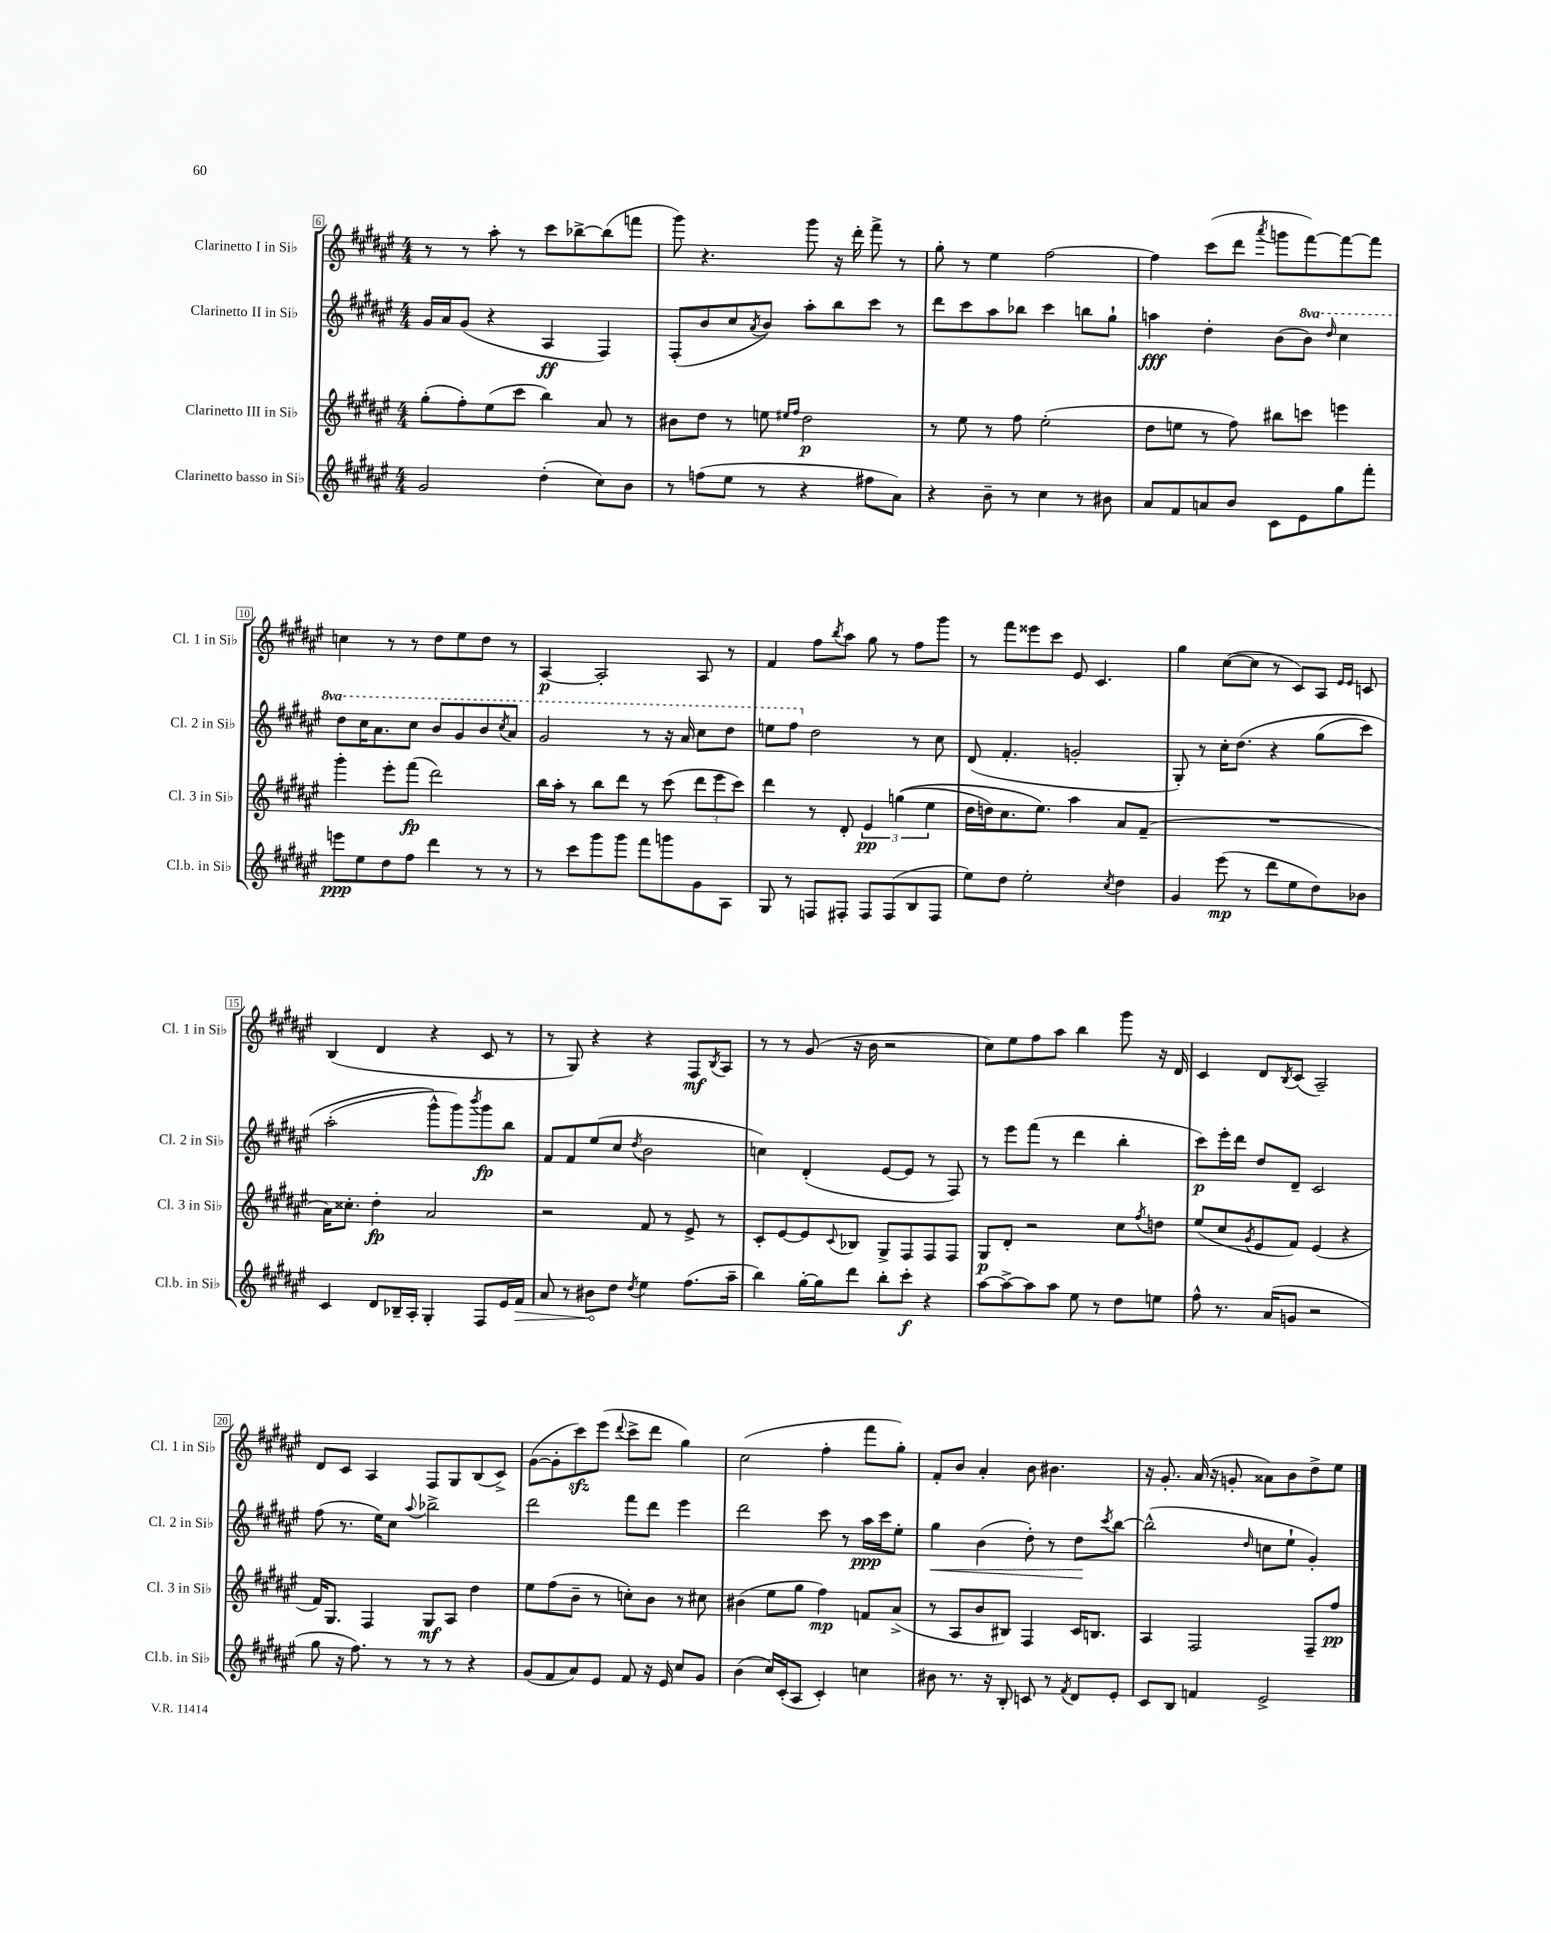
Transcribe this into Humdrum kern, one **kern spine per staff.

**kern	**kern	**kern	**kern
*staff4	*staff3	*staff2	*staff1
*clefG2	*clefG2	*clefG2	*clefG2
*k[f#c#g#d#a#e#]	*k[f#c#g#d#a#e#]	*k[f#c#g#d#a#e#]	*k[f#c#g#d#a#e#]
*M4/4	*M4/4	*M4/4	*M4/4
2g#	(8gg#'	16g#	8r
.	.	16a#	.
.	8ff#')	(8g#	8r
.	(8ee#	4r	8aa#'
.	8ccc#	.	8r
(4dd#'	4bb)	4A#	8ccc#
.	.	.	[8bb-^
8cc#)	8a#	4F#)	(8bb-]
8b	8r	.	8fff
=	=	=	=
8r	8b#	(8F#'	8ggg#)
(8ff	8dd#	8b	4.r
8ee#	8r	8cc#	.
.	.	8qa#	.
8r	8ee	8b)	.
.	16qqee#	.	.
.	16qqff#	.	.
4r	2dd#	8aa#'	8ggg#
.	.	8bb	16r
.	.	.	16ddd#'
8ff#	.	8ccc#	8fff#^
8a#)	.	8r	8r
=	=	=	=
4r	8r	8ddd#	8gg#'
.	8ee#	8ccc#	8r
8b~	8r	8aa#	4ee#
8r	8ff#	8bb-	.
4cc#	(2ee#'	4ccc#	[2ff#
8r	.	8bb	.
8b#	.	8gg#`	.
=	=	=	=
8a#	8dd#	4aa	4ff#]
8f#	8ee	.	.
8a	8r	4dd#'	(8ccc#
8b	8ff#)	.	8ddd#
.	.	.	8qaaa#
8c#	8bb#	(8b	8ggg
8e#	8ccc	8bb)	[8fff#)
.	.	16qqddd#	.
8gg#	4eee	4ccc#	8fff#_
8fff#'	.	.	8fff#]
=	=	=	=
8eee	4ggg#'	8ddd#	4cc
8ee#	.	16ccc#	.
.	.	8.aa#	.
8dd#	8eee#'	.	8r
8ff#	(8fff#	8ccc#	8r
4ddd#	2ddd#)	8bb	8dd#
.	.	8gg#	8ee#
8r	.	8bb	8dd#
.	.	8qccc#	.
8r	.	8aa#	8r
=	=	=	=
8r	16bb	2gg#	[4A#
.	16aa#'	.	.
8ccc#	8r	.	.
8ggg#	8bb	.	2A#']
8ggg#	8ddd#	.	.
8fff#	8r	8r	.
8ggg	(8ccc#	16r	.
.	.	16aa#	.
8g#	12ddd#	8ccc#	8A#
.	12eee#	.	.
8A#	.	8ddd#	8r
.	12ccc#)	.	.
=	=	=	=
8G#	4ddd#	8eee	4f#
8r	.	8fff#	.
8F	8r	2dd#	8ff#
.	.	.	8qbb
8F#'	8d#'	.	8aa#
8F#	6e#	.	8gg#
(8F#	.	.	8r
.	&((6gg	.	.
8B	.	8r	8ff#
.	6ee#	.	.
8F#	.	8cc#	8ggg#
=	=	=	=
8ee#)	16dd#	(8d#	8r
.	16dd)	.	.
8dd#	8.cc#	4.f#'	8fff#
2ee#'	.	.	8eee##
.	8.ee#&)	.	.
.	.	.	8ccc#
.	4aa#	2g'	8e#
.	.	.	4.c#
8qcc#	.	.	.
4dd#	8a#	.	.
.	(8f#~	.	.
=	=	=	=
4g#	1r	8G#')	4gg#
.	.	8r	.
(8eee#	.	16cc#'	([8cc#
.	.	&(8.dd#	.
8r	.	.	8cc#]
8ddd#	.	4r	8r
8ee#	.	.	8c#)
8dd#)	.	(8gg#	8A#
.	.	.	16qqe#
.	.	.	16qqe#
8b-	.	8ccc#)	8c
=	=	=	=
4c#	16a#)	(2aa#'	(4B
.	8.cc##'	.	.
8d#	4dd#'	.	4d#
16B-~	.	.	.
16A#'	.	.	.
4G#'	2a#	8ggg#^^&)	4r
.	.	8ggg#)	.
.	.	8qbbb	.
8F#	.	8ggg#	8c#
16e#	.	8bb	8r
16f#	.	.	.
=	=	=	=
8a#	2r	8f#	8r
8r	.	8f#	8G#)
8b#	.	(8ee#	4r
8dd#	.	8cc#	.
8qdd#	.	8qdd#	.
4ee#	8f#	2b	4r
.	8r	.	.
(8.ff#	8e#^	.	8F#
.	.	.	8qB
.	8r	.	8A#
16aa#~	.	.	.
=	=	=	=
4bb)	8c#'	4cc)	8r
.	[8e#	.	8r
[16gg#'	8e#]	(4d#'	(8g#
16gg#]	.	.	.
.	8qqc#	.	.
8ddd#	8B-	.	16r
.	.	.	16b
8bb'	8G#^	[8e#	2r
8ccc#'	8F#	8e#]	.
4r	8F#	8r	.
.	8F#	8F#)	.
=	=	=	=
[8aa#	8G#	8r	8cc#)
8aa#^_	8d#'	8eee#	8ee#
8aa#]	2r	(8fff#	8ff#
8aa#	.	8r	8aa#
8ee#	.	4ddd#	4bb
8r	.	.	.
8dd#	8cc#	4bb'	8ggg#
.	8qff#	.	.
8ee	8dd	.	16r
.	.	.	16d#
=	=	=	=
8ff#^^	(8ee#	8ccc#)	4c#
8.r	8cc#	16eee#'	.
.	.	16ddd#	.
.	8qg#	.	.
.	8e#	8dd#	8d#
(16a#	.	.	.
.	.	.	8qB
8g	8f#)	8d#~	(8c#
2r	(4e#	2c#	2A#~)
.	4r	.	.
=	=	=	=
8gg#	16f#)	(8ff#	8d#
.	8.G#	.	.
16r	.	8.r	8c#
8.ff#)	.	.	.
.	4F#	.	4A#
.	.	16ee#)	.
8r	.	8cc#	.
.	.	8qqaa#	.
8r	8G#	2bb-^	8F#
8r	8A#	.	8G#
4r	4dd#	.	(8B
.	.	.	8c#^)
=	=	=	=
(8g#	8ee#	2ddd#	([8g#
8f#	(8ff#	.	8g#']
8a#)	8b~	.	8ccc#)
8e#	8r	.	(8eee#
.	.	.	8qqddd#
8f#	8cc')	8fff#	8ccc#^
16r	8b	8ddd#	8ddd#
16e#	.	.	.
8cc#	8r	4eee#	4gg#)
8g#	8cc#	.	.
=	=	=	=
(4b	(4b#	2ddd#	(2cc#
16cc#)	8ee#	.	.
(16c#'	.	.	.
8A#	8gg#	.	.
4c#')	4ff#)	8ccc#	4ff#'
.	.	8r	.
4cc	8f	16aa#	8fff#
.	.	16ccc#	.
.	(8a#^	8ee#'	8gg#')
=	=	=	=
8b#	8r	4gg#	8f#'
8.r	8A#	.	8b
.	8b	(4b	4a#'
16r	.	.	.
8B'	8B#)	.	.
8c	4F#	8dd#')	8b
8r	.	8r	4.b#
8qf#	.	.	.
8d#	16c#	8dd#	.
.	8.B	.	.
.	.	8qccc#	.
8e#'	.	[8bb	.
=	=	=	=
8c#	4A#	(2bb^^]	16r
.	.	.	8.g#'
8B	.	.	.
4f	2F#	.	(16a#
.	.	.	16r
.	.	.	8g'
.	.	16qqdd#	.
2e#^	.	8cc	8a##)
.	.	8ee#`	8b
.	8F#~	4g#')	8dd#^
.	8ff#	.	8ee#
==	==	==	==
*-	*-	*-	*-
